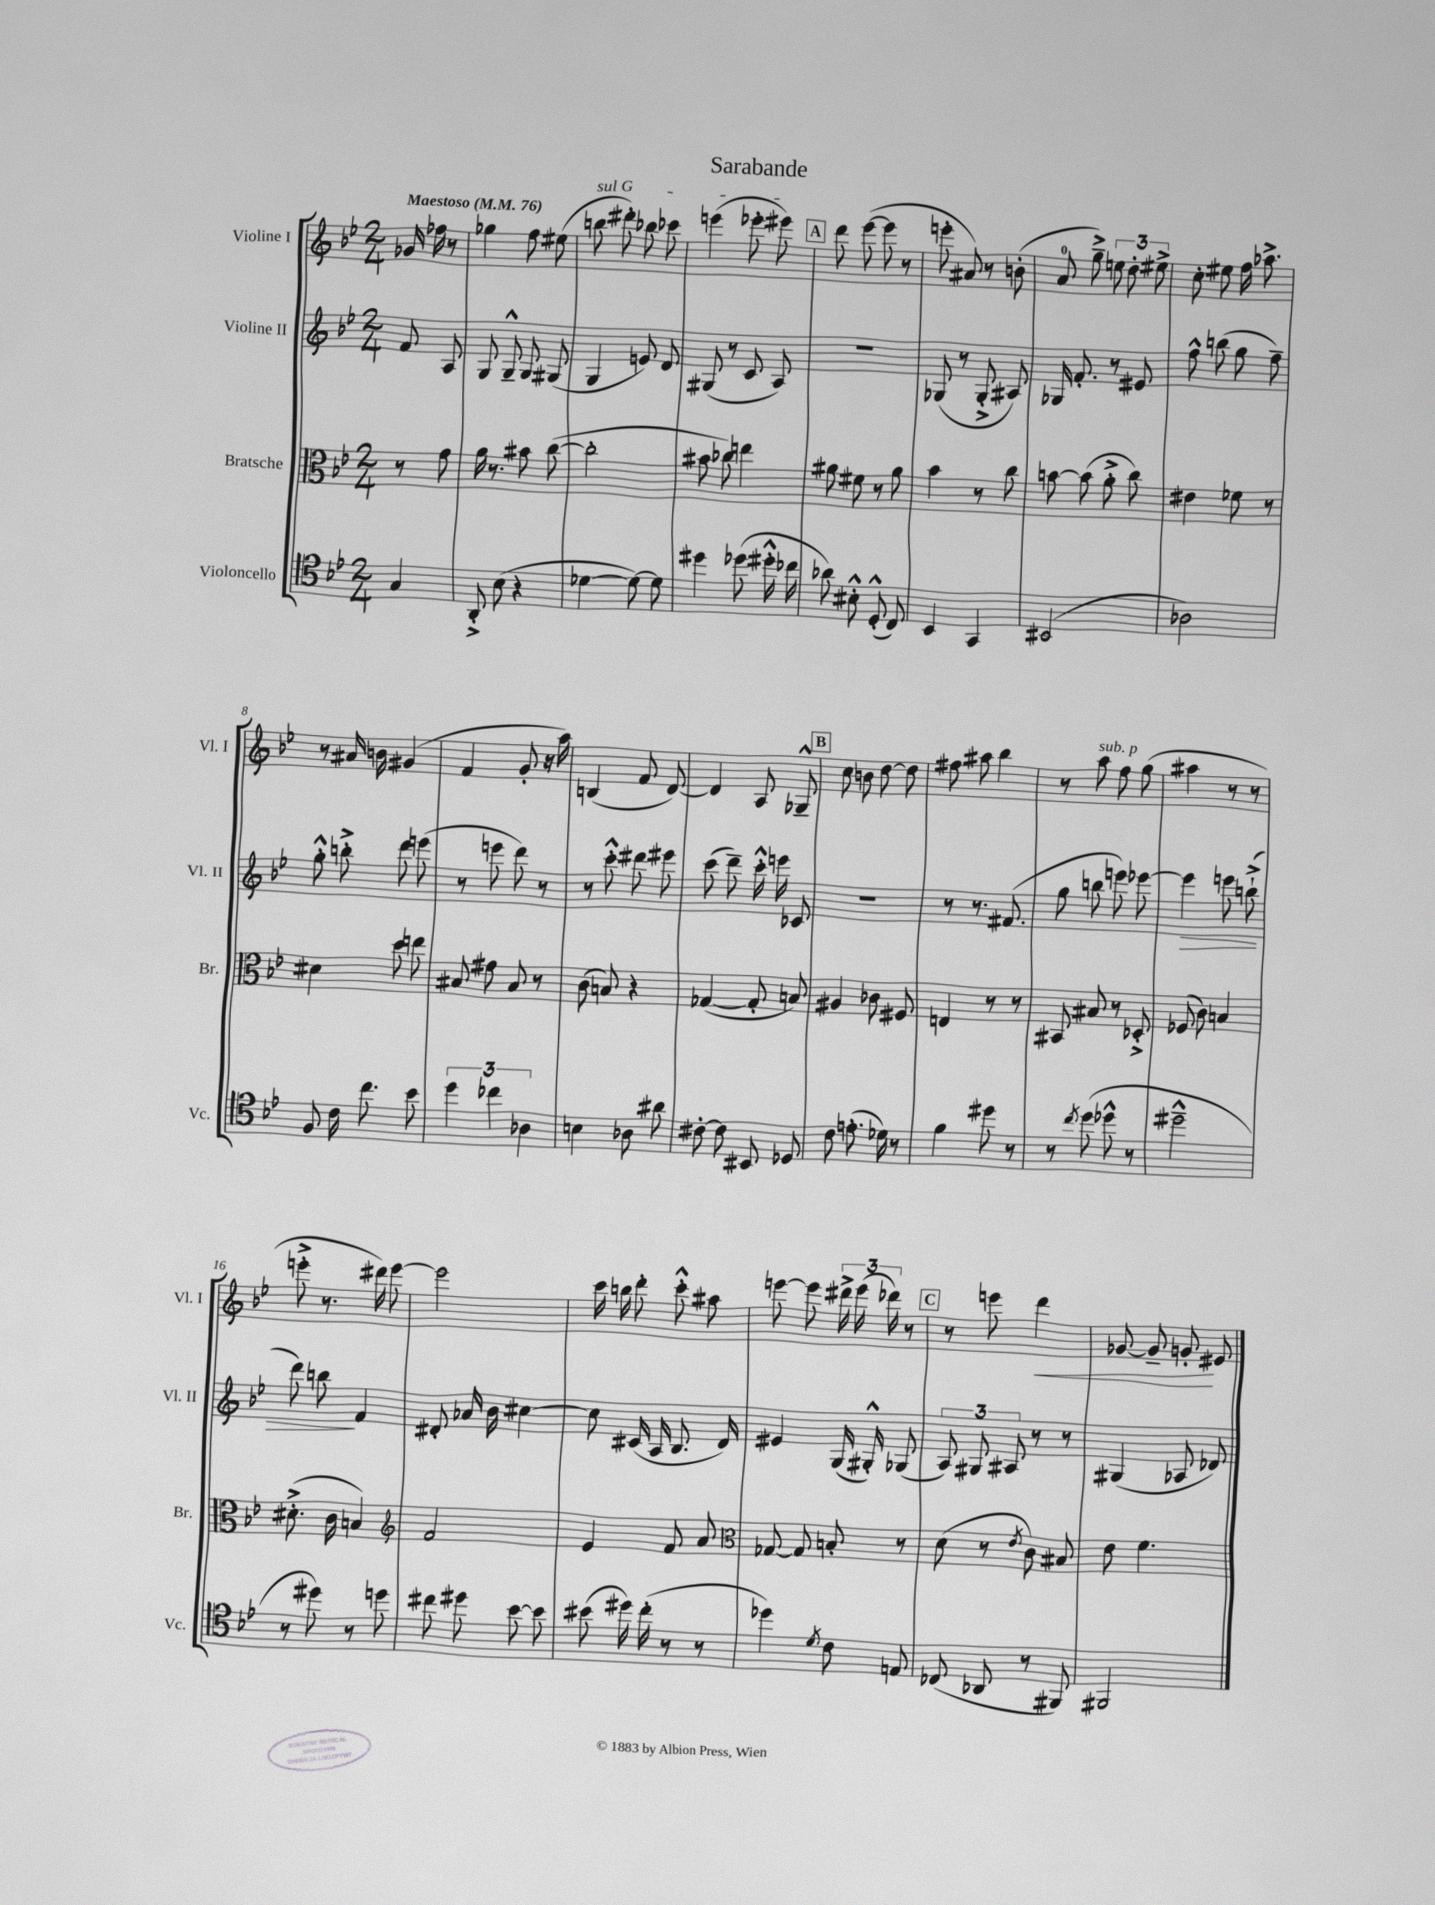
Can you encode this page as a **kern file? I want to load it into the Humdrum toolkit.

**kern	**kern	**kern	**kern
*staff4	*staff3	*staff2	*staff1
*clefC4	*clefC3	*clefG2	*clefG2
*k[b-e-]	*k[b-e-]	*k[b-e-]	*k[b-e-]
*M2/4	*M2/4	*M2/4	*M2/4
*MM76	*MM76	*MM76	*MM76
4G	8r	8f	16g-
.	.	.	16ff-
.	8g	8A	8r
=	=	=	=
8AA'^	16a	8G	4gg-
.	8.r	.	.
(8B-	.	8G~^^	.
4r	8b#	8G	8ff
.	([8cc	(8G#	(8ee#
=	=	=	=
[4d-	2cc']	4G	8bb
.	.	.	8ddd#')
8d-_)	.	8e)	8bb-
8d-]	.	8d	8ccc-
=	=	=	=
4dd#	8b#	(8G#	(4eee
.	8cc-)	8r	.
(8dd-	4ee	8c	8eee-'
16dd#'^^	.	8A)	8eee#)
16cc-	.	.	.
=	=	=	=
8a-)	8a#	2r	8ddd
8B#'^^	8f#	.	([8eee-
(8D'^^	8r	.	8eee-]
8C)	8a#	.	8r
=	=	=	=
4BB-	4b-	(8G-	8eee'
.	.	8r	8a#)
4GG	8r	8G-'^	8r
.	8cc	8A#)	(8b'
=	=	=	=
(2BB#	[8b	16G-	8a
.	.	8.f'	.
.	(8b]	.	8gg~^)
.	8a'^	8r	12ee
.	.	.	12dd'
.	8cc)	8e#	.
.	.	.	12ee#^
=	=	=	=
2A-)	4e#	8ff^^	8cc'
.	.	(8bb	8ee#
.	8f-	8gg	16ff
.	.	.	8.aa-^
.	8r	8ff~)	.
=	=	=	=
8F	4d#	8gg'^^	8r
16c	.	8bb'^	16a#
8.cc	.	.	16b
.	8dd	8ddd	(4g#
8b-	8ee	(8eee	.
=	=	=	=
6dd	8B#	8r	4f
.	8g#	8eee	.
6cc-	.	.	.
.	8B#	8ddd)	8g'
6A-	.	.	.
.	8r	8r	16r
.	.	.	16aa)
=	=	=	=
4B	(8c	8r	(4B
.	8B)	8ccc'^^	.
8A-	4r	8ddd#	8f
8a#	.	8eee#	[8d)
=	=	=	=
[8c#'	([4G-	(8ccc	4d]
8c#]	.	8ddd~)	.
8BB#	8G-']	16ccc'^^	8A
.	.	16eee	.
8D-	8B)	8c-	8G-~^^
=	=	=	=
8c	4A#	2r	8cc
(8.e'	.	.	8b
.	8c-	.	[8dd
16d-)	.	.	.
8r	8F#	.	8dd]
=	=	=	=
4f	4E	8r	8ff#
.	.	8.r	8aa#
8dd#	8r	.	4bb-
.	.	(8.f#	.
8r	8r	.	.
=	=	=	=
8r	8BB#	8gg	8r
8qcc	.	.	.
(8dd	8B#	8bb	8aa
8dd-^^	8r	8eee)	8ff
8r	8D-'^	[8eee-	(8gg
=	=	=	=
2dd#~^^	(8F-	4eee-]	4aa#
.	8c)	.	.
.	4B	8eee	8r
.	.	(8bb`^	8r
=	=	=	=
8r	(8.d#'^	8ddd)	8eee'^
8dd#)	.	8bb	8.r
.	16c	.	.
8r	4B)	4f	.
.	.	.	16ddd#)
8dd	.	.	[8eee
=	=	=	=
*	*clefG2	*	*
8cc#	2f	8d#'	2eee]
8dd#	.	16a-	.
.	.	16b-	.
[8b-	.	[4cc#	.
8b-]	.	.	.
=	=	=	=
(8b#	4e-	8cc#]	16ccc
.	.	.	16bb
16dd#)	.	(16c#	8ddd'
(16cc'	.	16A	.
8r	8f	8.B-	8ccc'^^
8r	8a	.	8aa#
.	.	16d)	.
=	=	=	=
*	*clefC3	*	*
4dd-)	[8G-	4e#	[8eee
.	8G-]	.	8eee]
8qd	.	.	.
8c	8B'	(16G	24ddd#^
.	.	.	(24eee
.	.	16G#'^^)	.
.	.	.	24ddd-)
8E	8r	(8G-	8r
=	=	=	=
(8C-	(8d	12A)	8r
.	.	12G#	.
8AA-	8r	.	8eee
.	.	12A#	.
.	8qe-	.	.
8r	8c)	8r	4ddd
8FF#)	8B#	8r	.
=	=	=	=
2FF#	8e-	(4G#	[8g-
.	4.f	.	8g-~]
.	.	8A-	8g'
.	.	8d-)	8e#
==	==	==	==
*-	*-	*-	*-
